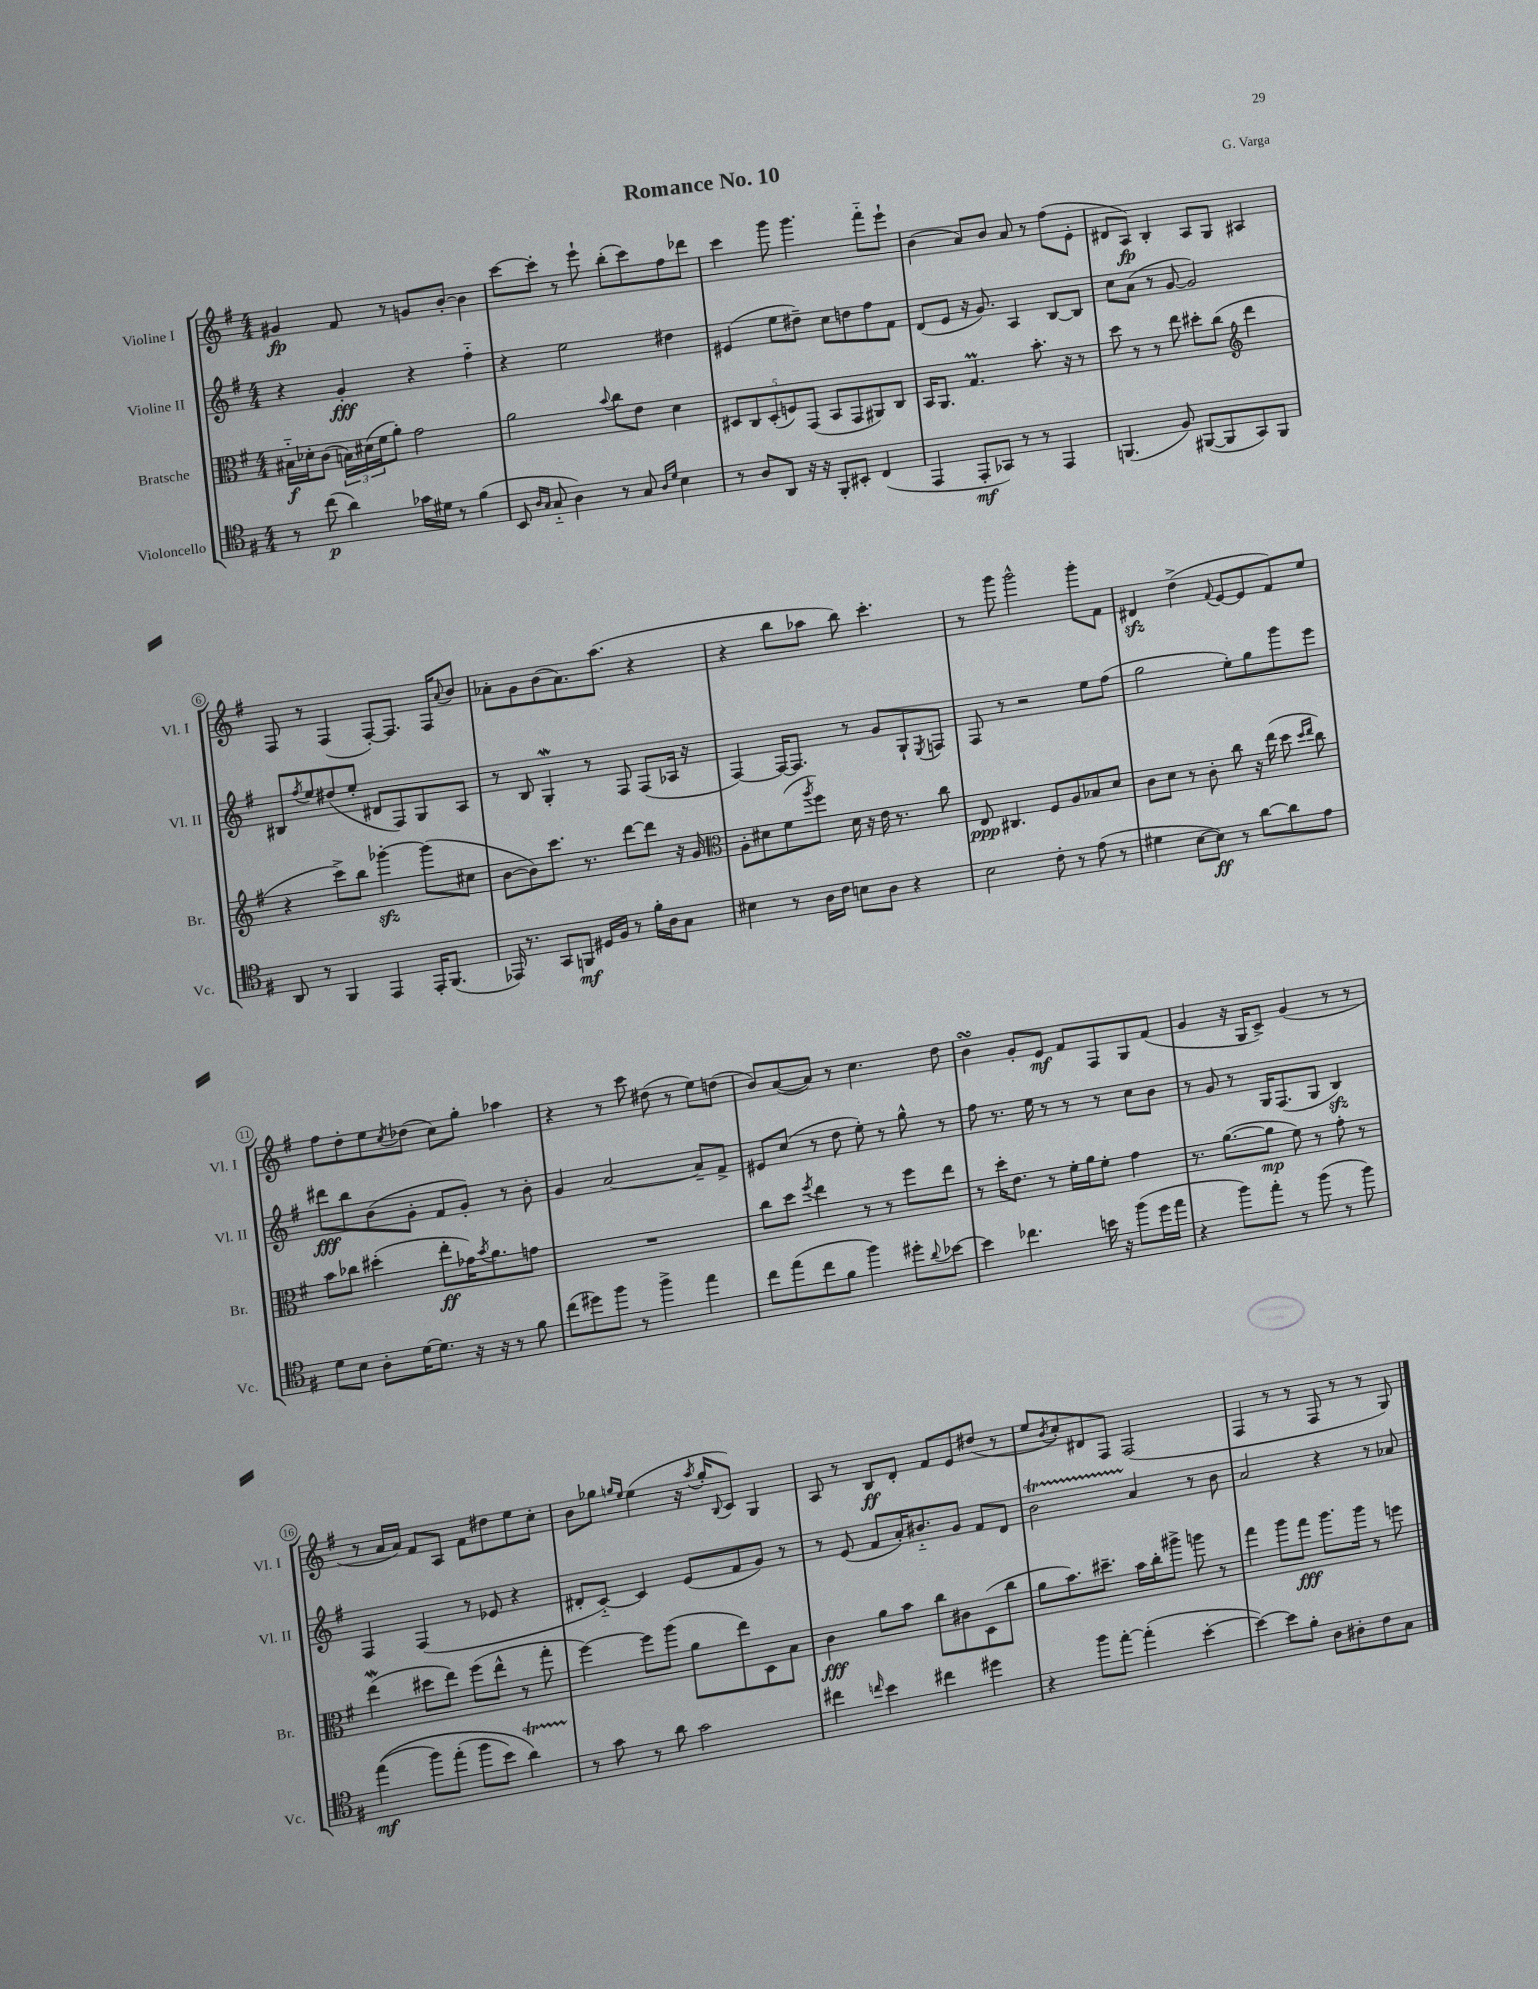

**kern	**kern	**kern	**kern
*staff4	*staff3	*staff2	*staff1
*clefC4	*clefC3	*clefG2	*clefG2
*k[f#]	*k[f#]	*k[f#]	*k[f#]
*M4/4	*M4/4	*M4/4	*M4/4
8r	16B#'~	4r	4g#
.	16d-'	.	.
(8cc	(8c	.	.
4a)	24B)	4g'	8f#
.	(24d#	.	.
.	24f#	.	.
.	8a')	.	8r
16g-	2g	4r	8g
16d#	.	.	.
8r	.	.	[8b'
(4f#	.	4ff#'~	4b]
=	=	=	=
8BB	2a	4r	[8ccc
16qqA	.	.	.
16qqG	.	.	.
8G'~	.	.	8ccc']
4A)	.	2ee	8r
.	.	.	8eee`
.	8qqb	.	.
8r	8cc	.	(8bb'
8G	8e	.	8ccc)
16qqA	.	.	.
16qqd	.	.	.
4B	4d	4dd#	8ff#
.	.	.	8ddd-
=	=	=	=
8r	10D#	(4e#	4ccc
.	10C	.	.
8A	.	.	.
.	(10D#'	.	.
8AA	.	8ee	8ggg
.	10F)	.	.
16r	.	8dd#~)	4.ggg
.	(10GG	.	.
16r	.	.	.
8FF#'	8BB	8cc	.
8BB#'	8GG	8dd	.
(4C	8AA#)	8ff#	8fff#'~
.	8C	8f#	8eee`
=	=	=	=
4EE	16BB	(8d	(4b
.	8.AA	.	.
.	.	8e	.
8EE'	4.G	16r	8a)
.	.	8.g)	.
8GG-)	.	.	8b
8r	.	4A	8a
8r	8.b'	.	8r
4EE	.	[8B	(8ff#
.	16r	.	.
.	8r	8B]	8e'
=	=	=	=
(4.FF	8dd	8cc	8d#
.	8r	(8a	8A)
.	8r	8r	4B'
8F#)	8ee	[8g	.
([8FF#	8dd#'	2g])	8A
8FF#]	(8cc	.	8G
*	*clefG2	*	*
8GG)	4ddd	.	4A#
8FF#	.	.	.
=	=	=	=
8AA	4r	8B#	8F#
.	.	8qff#	.
8r	.	8ee	8r
4FF#	8ccc^)	(8dd#	(4F#
.	8bb	8ee'	.
4EE	[4ggg-'	8d#	[8F#')
.	.	8F#)	8.F#]
16EE'	(8ggg-]	8G	.
(8.FF#	.	.	16F#
.	.	.	8qqa
.	8cc#	8A	8b
=	=	=	=
16EE-)	[8b	8r	8a-'
8.r	.	.	.
.	8b])	8B	8g
8GG	8.ccc	4G'	(8b
8FF	.	.	8.a-)
.	8.r	.	.
16D#	.	8r	.
16F#	.	.	(8.aa
8r	[8ddd	8F#	.
16f#'	8ddd]	(8F#	4r
16A	.	.	.
8G	16r	16A-	.
.	16g	16r	.
=	=	=	=
*	*clefC3	*	*
4B#	8A'	[4F#)	4r
.	8d#	.	.
8r	(8f#	16F#_	8bb
.	.	8.F#]	.
.	8qaa	.	.
16A	8ff#)	.	8aa-
16c	.	.	.
8B	16d#	8r	8bb)
.	16r	.	.
8A	16e	8g	4.ccc'
.	8.r	.	.
4r	.	8G`	.
.	.	8qE	.
.	8cc	8F	.
=	=	=	=
2B	8E	8F#	8r
.	4.C#	8r	8ggg
.	.	2r	2ggg^^
8c'	8F#	.	.
8r	8A	.	.
(8e	8B-	8ee	8ggg'
8r	8d	(8ff#	8f#
=	=	=	=
4d#	8c	2gg	4d#
.	8d	.	.
[8B	8r	.	(4dd^
8B])	8c'	.	.
.	.	.	8qqf#
8r	8cc	8ee')	[8e
[8a	16r	8gg	8e]
.	(16ee	.	.
8a]	8dd	8ggg	8f#)
.	16qqdd	.	.
.	16qqee	.	.
8e	8cc)	8eee	8ee
=	=	=	=
8d	8b	8ddd#	8ff#
8B	8cc-	8bb	8dd'
8A'	(4dd#'	(8b	8ee
.	.	.	8qcc
[16d	.	8g'	(8dd-
8.d]	.	.	.
.	8ee'	8f#	8cc)
16r	16g-)	8g')	8gg'
.	8qb	.	.
16r	8.a	.	.
8r	.	8r	4aa-
8f#	8g	8b'	.
=	=	=	=
(8cc	1r	4g	4r
8dd#)	.	.	.
8ff#	.	[2a	8r
8r	.	.	8ccc
4ff#^	.	.	(8dd#
.	.	.	8r
4ee	.	8a~]	8ee)
.	.	8f#^	(8dd
=	=	=	=
8cc	8cc	8e#	8b)
(8ee	8dd	(8cc	([8a
.	8qff#	.	.
8cc	4ee	8r	8a])
8f#	.	8dd	8r
4ff#)	8r	8ee')	4.cc
.	8r	8r	.
8dd#'	8ff#	8gg^^	.
8qqa	.	.	.
[8b-	8ee	8r	8dd
=	=	=	=
4b-]	8r	8ff#	4b
.	16dd'	8.r	.
.	8.e	.	.
4.cc-	.	.	8g'
.	.	16ee	.
.	8r	8r	8e
.	16f#'	8r	8f#
.	16a	.	.
16b	8f#'	8r	8F#
16r	.	.	.
(8ff#	4g	8cc	8G
16dd	.	8b	(8f#
16ee	.	.	.
=	=	=	=
4r	8.r	8r	4g
.	.	8g	.
.	([8.a	.	.
8ff#)	.	8r	16r
.	.	.	16G
8ee'	8a]	16G	8c^)
.	.	(8.F#	.
8r	8f#)	.	(4g
(8ff#	8r	8G	.
8r	8g'	4B)	8r
8ff#)	8r	.	8r
=	=	=	=
&((4ee	(4ee	4F#	8r
.	.	.	16a
.	.	.	16a)
8ff#)	8dd#	(4F#	8f#
(8ee'	8ee)	.	8A
8ff#	(8ff#	8r	8f#
8b)	8ee^^	8e-	8dd#
4a&)	8r	4r	8ee
.	8gg'	.	8cc'
=	=	=	=
8r	[4ff#)	8d#'	8b
8g	.	[8c'~)	8gg-
.	.	.	16qqgg
.	.	.	16qqee
8r	8ff#]	4c]	(4ee
8a	(8aa	.	.
2g	8a	(8e	16r
.	.	.	8qaa
.	.	.	16gg'
.	.	.	8qqB
.	8ee)	8f#	8c)
.	8D	8g)	4G
.	8B	8r	.
=	=	=	=
4cc#	4c	8r	8A
.	.	(8e	8r
16qqcc	.	.	.
4b	8a	8f#	8B
.	8b	16a')	8d'
.	.	8.b#'~	.
4cc#	8cc	.	8f#
.	8c#	8g	8e
4dd#	(8D	8f#	(8dd#
.	8cc	8d	8r
=	=	=	=
4r	8a	2b	8ee
.	.	.	8qb
.	8.b)	.	8cc')
8ff#	.	.	8d#
.	8.dd#~	.	.
[8ee'	.	.	8F#
(4ee']	16b	4a	(2F#
.	16cc'	.	.
.	8aa#^	.	.
[4b'	8aa	8r	.
.	8r	8b	.
=	=	=	=
4b_)	4gg	2a	4F#
8b]	8aa	.	8r
8f#'	8gg	.	8r
8A	8.aa	4r	8F#
8A#'	.	.	8r
.	16aa	.	.
8c	8r	8r	8r
8G	8ff	8a-	8G)
==	==	==	==
*-	*-	*-	*-
